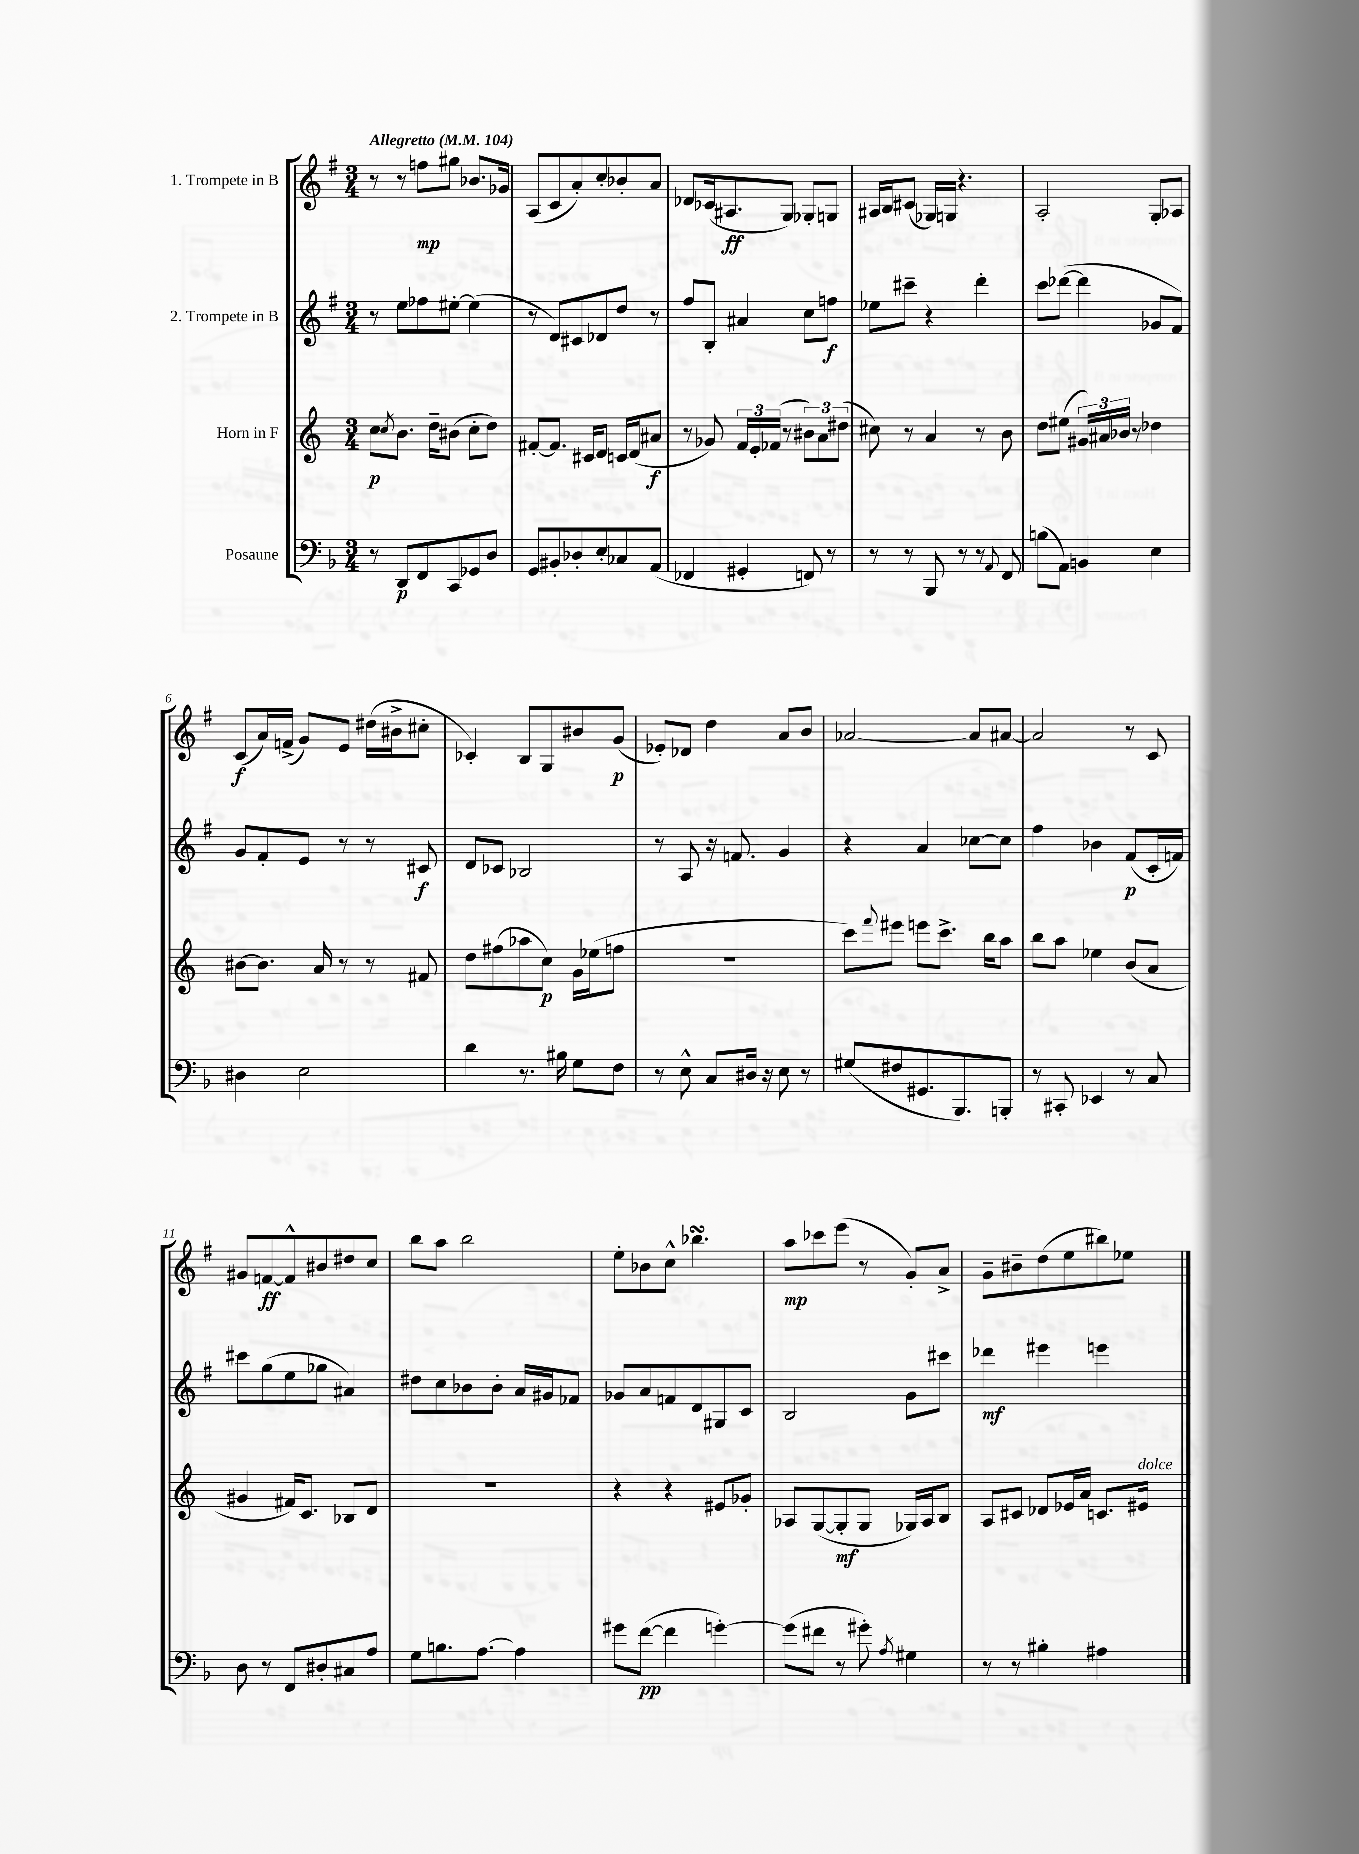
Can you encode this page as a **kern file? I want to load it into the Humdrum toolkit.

**kern	**dynam	**kern	**dynam	**kern	**dynam	**kern	**dynam
*part4	*part4	*part3	*part3	*part2	*part2	*part1	*part1
*staff4	*staff4	*staff3	*staff3	*staff2	*staff2	*staff1	*staff1
*I"Posaune	*	*I"Horn in F	*	*I"2. Trompete in B	*	*I"1. Trompete in B	*
*clefF4	*	*clefG2	*	*clefG2	*	*clefG2	*
*k[b-]	*	*k[]	*	*k[f#]	*	*k[f#]	*
*M3/4	*	*M3/4	*	*M3/4	*	*M3/4	*
*MM104	*	*MM104	*	*MM104	*	*MM104	*
=1	=1	=1	=1	=1	=1	=1	=1
!	!	!	!	!	!	!LO:TX:a:B:t=Allegretto	!
8r	.	8cc\L	p	8r	.	8r	.
.	.	8qcc/	.	.	.	.	.
8DD/L	p	8.b\J	.	8ee\L	.	8r	.
8FF/	.	.	.	8ff-X\	.	8ffn\L	mp
.	.	16dd~\KL	.	.	.	.	.
8CC/	.	(8b#X\J	.	[8ee#X'\J	.	8gg#X\J	.
8GG-X/	.	8cc'\L	.	(4ee#\]	.	8.b-X/L	.
8D/J	.	8dd\J)	.	.	.	.	.
.	.	.	.	.	.	16g-X/Jk	.
=2	=2	=2	=2	=2	=2	=2	=2
8GG/L	.	[8f#X'/L	.	8r	.	(8A/L	.
8BB#X'/	.	8.f#/J]	.	8d/L)	.	8c/	.
8D-X'/	.	.	.	8c#X/	.	8a'/)	.
.	.	16c#X/KL	.	.	.	.	.
8E'/	.	8d/J	.	8d-X/	.	8cc'/	.
8C-X/	.	16cn/LL	.	8dd/J	.	8b-X'/	.
.	.	(16d/J	.	.	.	.	.
(8AA/J	.	8a#X/J	f	8r	.	8a/J	.
=3	=3	=3	=3	=3	=3	=3	=3
4FF-X/	.	8r	.	8ff#/L	.	8d-X/L	.
.	.	8g-X/)	.	8B'/J	.	(16c-X/k	.
.	.	.	.	.	.	8.A#X/	ff
4GG#X'/	.	24f/LL	.	4a#X/	.	.	.
.	.	24e'/	.	.	.	.	.
.	.	(24f-X/JJ	.	.	.	.	.
.	.	8r	.	.	.	8G/J)	.
8FFn/)	.	12b#X\L)	.	8cc\L	.	8G-X'/L	.
.	.	12a\	.	.	.	.	.
8r	.	.	.	8ffn\J	f	8Gn/J	.
.	.	(12dd#X\J	.	.	.	.	.
=4	=4	=4	=4	=4	=4	=4	=4
8r	.	8cc#X\)	.	8ee-X\L	.	16A#X/LL	.
.	.	.	.	.	.	16B/J	.
8r	.	8r	.	8ccc#X~\J	.	(8c#X/J	.
8BBB-/	.	4a/	.	4r	.	16G-X/LL)	.
.	.	.	.	.	.	16Gn/JJ	.
8r	.	.	.	.	.	4.r	.
8r	.	8r	.	4ddd'\	.	.	.
8qqAA/	.	.	.	.	.	.	.
8FF/	.	8b\	.	.	.	.	.
=5	=5	=5	=5	=5	=5	=5	=5
(8Bn\L	.	8dd\L	.	8ccc\L	.	2A'/	.
8AA\J)	.	(8ee#X\J	.	([8ddd-X\J	.	.	.
4BBn/	.	24g#X/LL)	.	4ddd-\]	.	.	.
.	.	24a#X/	.	.	.	.	.
.	.	24b-X/JJ	.	.	.	.	.
.	.	8r	.	.	.	.	.
4E\	.	4dd-X\	.	8g-X/L	.	8G'/L	.
.	.	.	.	8f#/J)	.	8A-X/J	.
!!LO:LB:g=z
=6	=6	=6	=6	=6	=6	=6	=6
4D#X\	.	[8b#X\L	.	8g/L	.	(8c/L	f
.	.	8.b#\J]	.	8f#'/	.	16a/L)	.
.	.	.	.	.	.	(16fn^/JJ	.
2E\	.	.	.	8e/J	.	8g/L)	.
.	.	16a/	.	.	.	.	.
.	.	8r	.	8r	.	8e/J	.
.	.	8r	.	8r	.	(16dd#X\LL	.
.	.	.	.	.	.	16b#X^\J	.
.	.	8f#X/	.	8c#X/	f	8cc#X'\J	.
=7	=7	=7	=7	=7	=7	=7	=7
4d\	.	8dd\L	.	8d/L	.	4c-X'/)	.
.	.	(8ff#X\	.	8c-X/J	.	.	.
8.r	.	8aa-X\	.	2B-X/	.	8B/L	.
.	.	8cc\J)	p	.	.	8G/	.
16B#X\	.	.	.	.	.	.	.
8G\L	.	16g\LL	.	.	.	8b#X/	.
.	.	(16ee-X\J	.	.	.	.	.
8F\J	.	8ffn\J	.	.	.	(8g/J	p
=8	=8	=8	=8	=8	=8	=8	=8
8r	.	2.r	.	8r	.	8e-X'/L)	.
8E^^\	.	.	.	8A/	.	8d-X/J	.
8C/L	.	.	.	16r	.	4dd\	.
.	.	.	.	8.fn/	.	.	.
16D#X/Jk	.	.	.	.	.	.	.
16r	.	.	.	.	.	.	.
8E\	.	.	.	4g/	.	8a/L	.
8r	.	.	.	.	.	8b/J	.
=9	=9	=9	=9	=9	=9	=9	=9
(8G#X/L	.	8ccc\L)	.	4r	.	[2a-X/	.
.	.	8qqfff/	.	.	.	.	.
8F#X/	.	8eee#X\J	.	.	.	.	.
8.GG#X/	.	8eeen\L	.	4a/	.	.	.
.	.	8.ccc^\J	.	.	.	.	.
8.BBB-/)	.	.	.	.	.	.	.
.	.	.	.	[8cc-X\L	.	8a-/L]	.
.	.	16bb\KL	.	.	.	.	.
8BBBn'/J	.	8aa\J	.	8cc-\J]	.	[8a#X/J	.
=10	=10	=10	=10	=10	=10	=10	=10
8r	.	8bb\L	.	4ff#\	.	2a#/]	.
8CC#X'/	.	8aa\J	.	.	.	.	.
4EE-X/	.	4ee-X\	.	4b-X\	.	.	.
8r	.	(8b/L	.	(8f#/L	p	8r	.
8C/	.	8a/J	.	16c'/L	.	8c/	.
.	.	.	.	16fn/JJ)	.	.	.
!!LO:LB:g=z
=11	=11	=11	=11	=11	=11	=11	=11
8D\	.	4g#X/	.	8ccc#X\L	.	8g#X/L	.
8r	.	.	.	(8gg\	.	[8fn/	ff
8FF/L	.	16f#X/KL)	.	8ee\	.	8f^^/]	.
.	.	8.c/J	.	.	.	.	.
8D#X'/	.	.	.	8gg-X\J	.	8b#X/	.
8C#X/	.	8B-X/L	.	4a#X/)	.	8dd#X/	.
8A/J	.	8d/J	.	.	.	8cc/J	.
=12	=12	=12	=12	=12	=12	=12	=12
8G\L	.	2.r	.	8dd#X\L	.	8bb\L	.
8.Bn\	.	.	.	8cc\	.	8aa\J	.
.	.	.	.	8b-X\	.	2bb\	.
[8.A\J	.	.	.	.	.	.	.
.	.	.	.	8b-'\J	.	.	.
4A\]	.	.	.	16a/LL	.	.	.
.	.	.	.	16g#X/J	.	.	.
.	.	.	.	8f-X/J	.	.	.
=13	=13	=13	=13	=13	=13	=13	=13
8g#X\L	.	4r	.	8g-X/L	.	8ee'\L	.
([8f\J	pp	.	.	8a/	.	8b-X\	.
4f\]	.	4r	.	8fn/	.	8cc^^\J	.
.	.	.	.	8d/	.	4.bb-XsSSs\	.
[4gn'\)	.	8e#X/L	.	8G#X/	.	.	.
.	.	8g-X'/J	.	8c/J	.	.	.
=14	=14	=14	=14	=14	=14	=14	=14
(8g\L]	.	8A-X/L	.	2B/	.	8aa\L	mp
8f#X\J	.	([8G/	.	.	.	8ccc-X\	.
8r	.	8G'/]	mf	.	.	(8eee\J	.
8g#X'\)	.	8G/J	.	.	.	8r	.
8qA/	.	.	.	.	.	.	.
4G#X\	.	16G-X/LL)	.	8g\L	.	8g'/L)	.
.	.	16A-/J	.	.	.	.	.
.	.	8B/J	.	8ccc#X\J	.	8a^/J	.
=15	=15	=15	=15	=15	=15	=15	=15
8r	.	8A/L	.	4ddd-X\	mf	8g~\L	.
8r	.	8c#X/J	.	.	.	8b#X~\	.
4B#X'\	.	8d-X/L	.	4eee#X\	.	(8dd\	.
.	.	16e-X/L	.	.	.	8ee\	.
.	.	16a/JJ	.	.	.	.	.
4A#X\	.	8.cn/L	.	4eeen\	.	8bb#X\)	.
.	.	.	.	.	.	8ee-X\J	.
!	!	!LO:TX:a:i:t=dolce	!	!	!	!	!
.	.	16e#X/Jk	.	.	.	.	.
==	==	==	==	==	==	==	==
*-	*-	*-	*-	*-	*-	*-	*-
